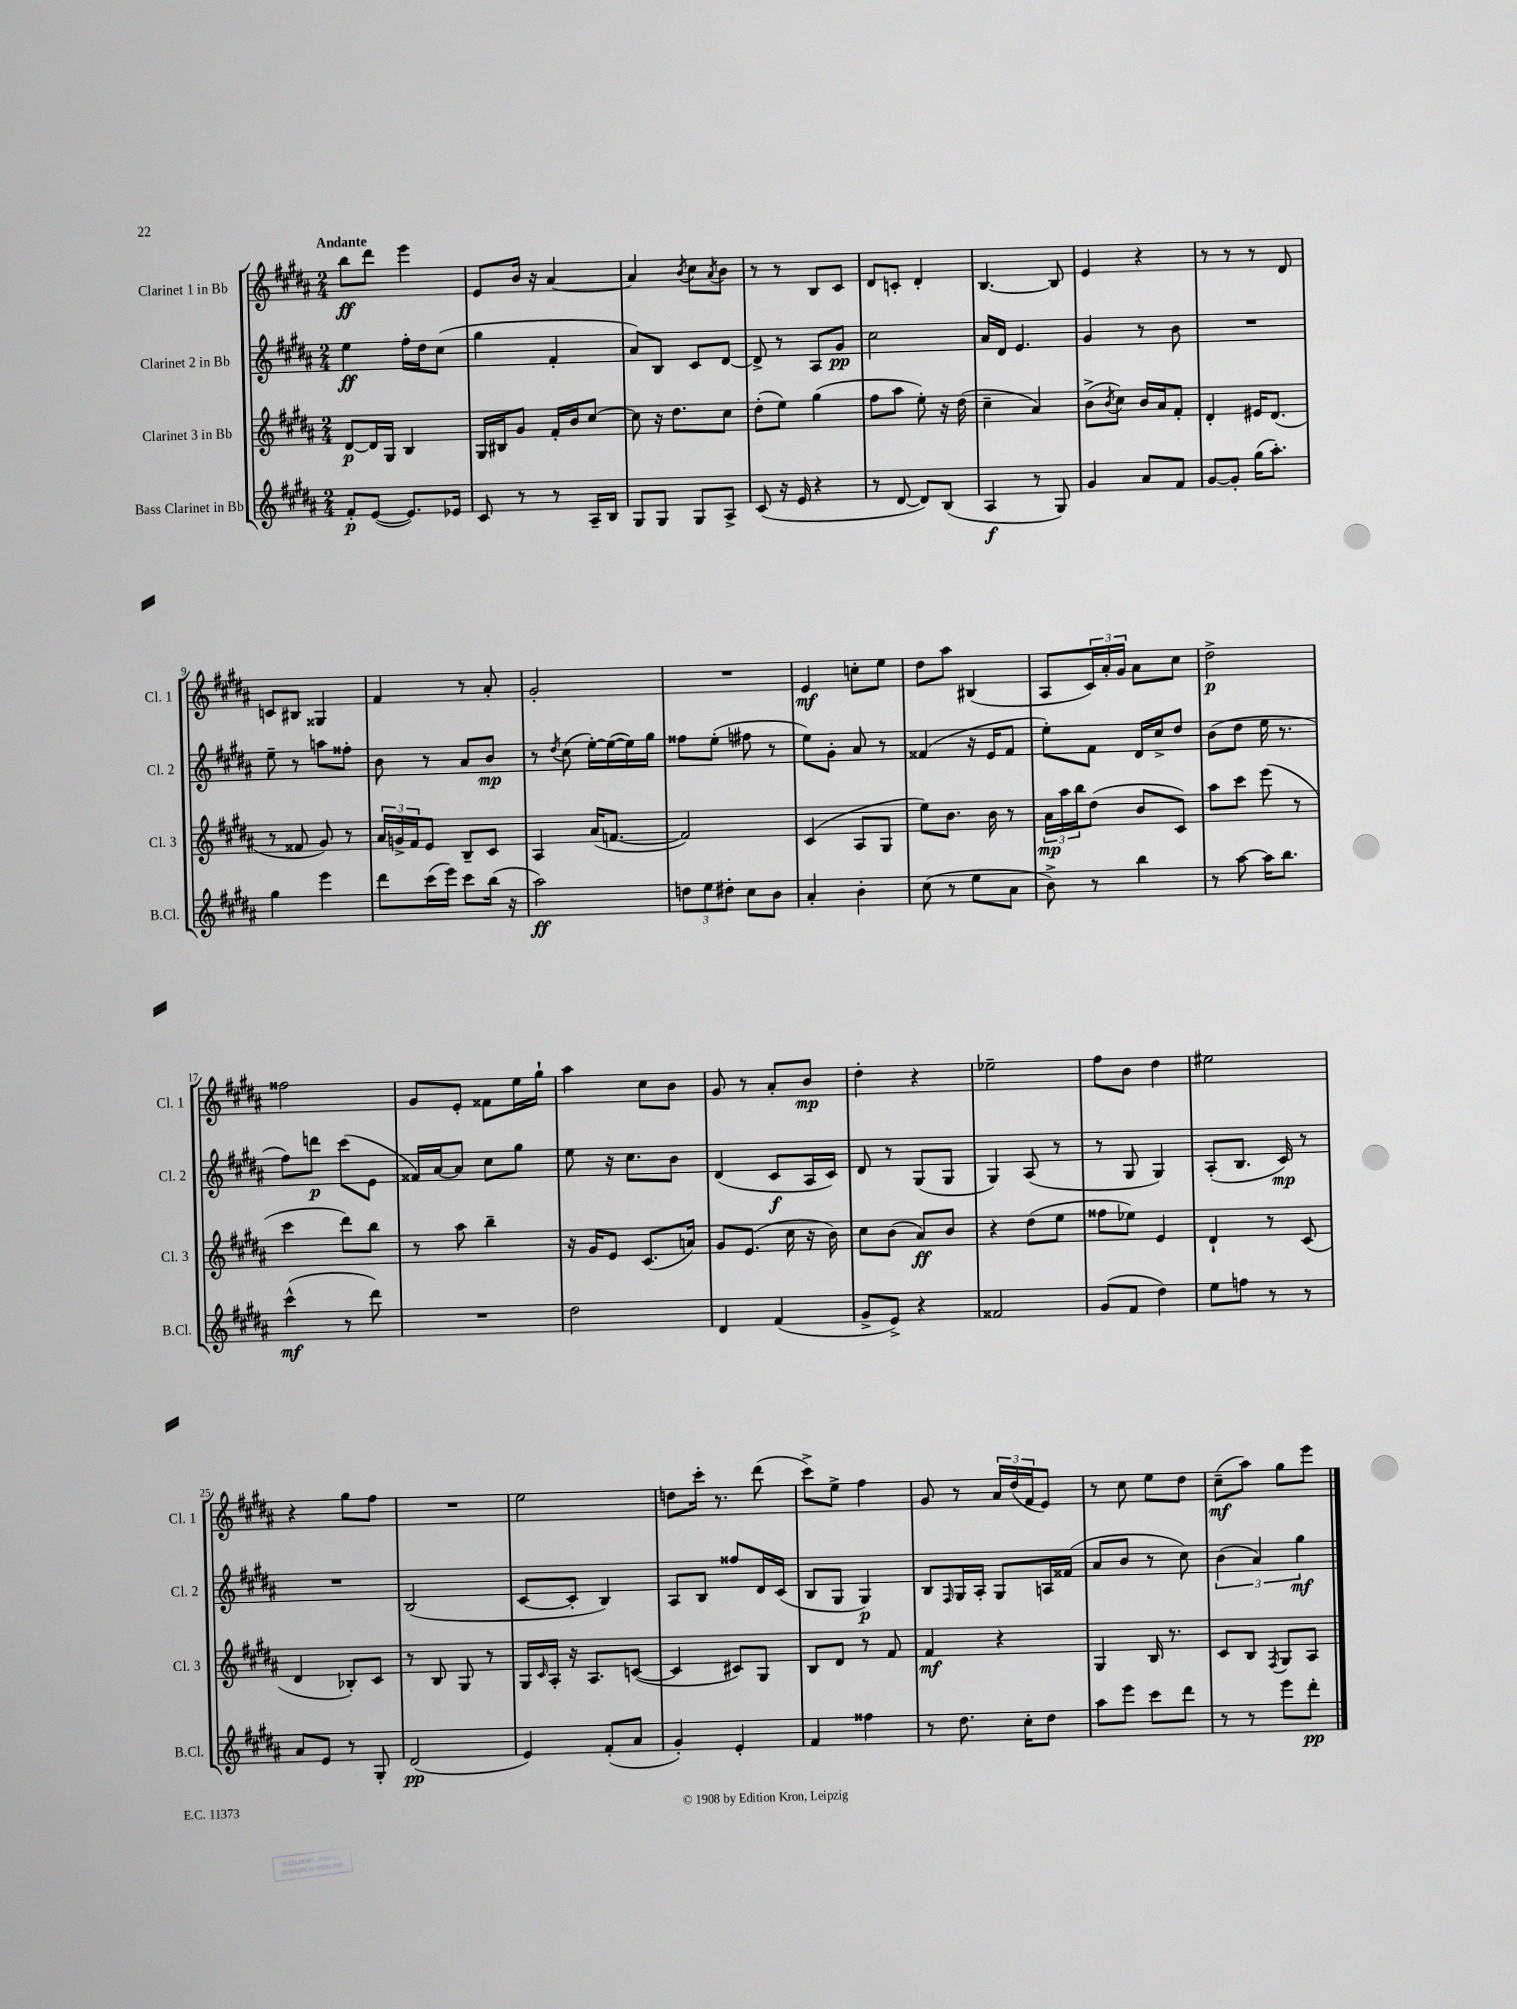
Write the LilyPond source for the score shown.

<<
\new StaffGroup <<
\new Staff = "s0" \with { instrumentName = "Clarinet 1 in Bb" shortInstrumentName = "Cl. 1" } {
    \clef treble \key b \major \numericTimeSignature \time 2/4 \tempo "Andante"
    b''8\ff dis'''8 e'''4 |
    e'8 b'16 r16 ais'4~ |
    ais'4 \acciaccatura { b'8 } cis''8 \acciaccatura { ais'8 } b'8 |
    r8 r8 b8 cis'8 |
    dis'8 c'8-. dis'4-. |
    b4.~ b8 |
    e'4 r4 |
    r8 r8 r8 dis'8 |
    c'8 bis8 gisis4 |
    fis'4 r8 ais'8-. |
    gis'2-. |
    R2 |
    e'4\mf c''8-. e''8 |
    dis''8 ais''8 bis4( |
    ais8 \tuplet 3/2 { cis'16) ais'16-. gis'16 } ais'8 cis''8 |
    dis''2->\p |
    fisis''2 |
    gis'8 e'8-. fisis'8 e''16 gis''16-! |
    ais''4 cis''8 b'8 |
    gis'8 r8 ais'8-. b'8\mp |
    dis''4-. r4 |
    ees''2-- |
    fis''8 b'8 dis''4 |
    eis''2 |
    r4 gis''8 fis''8 |
    R2 |
    e''2 |
    d''8 cis'''16-. r8. dis'''8( |
    cis'''8->) e''8-> fis''4 |
    gis'8 r8 \tuplet 3/2 { ais'16 dis''16( fis'16 } e'8) |
    r8 cis''8 e''8 dis''8 |
    cis''8--\mf( ais''8) gis''8 e'''8 \bar "|." |
}
\new Staff = "s1" \with { instrumentName = "Clarinet 2 in Bb" shortInstrumentName = "Cl. 2" } {
    \clef treble \key b \major \numericTimeSignature \time 2/4
    e''4\ff fis''16-. dis''16 cis''8( |
    gis''4 fis'4-. |
    ais'8) b8 cis'8 dis'8~ |
    dis'8-> r8 ais8 gis'8\pp |
    cis''2 |
    ais'16 dis'16 e'4. |
    gis'4 r8 b'8 |
    R2 |
    e''8-- r8 a''8 fisis''8-. |
    b'8 r8 ais'8 b'8\mp |
    r8 \acciaccatura { dis''8 } cis''8( e''16~-.) e''16~( e''16) gis''16 |
    fisis''8 e''8-.( fis''8 r8 |
    e''8) gis'8-. ais'8 r8 |
    fisis'4( r16 e'16 fisis'8 |
    e''8-.) fis'8 dis'16 cis''16-> dis''8 |
    b'8( dis''8 e''16 r8. |
    fis''8) d'''8\p cis'''8( e'8 |
    fisis'16) ais'16~ ais'8 cis''8 gis''8 |
    e''8 r16 cis''8. b'8 |
    dis'4( cis'8\f ais16 cis'16) |
    dis'8 r8 gis8( gis8 |
    gis4) ais8( r8 |
    r8 gis8 gis4) |
    ais8-.( b8. cis'16\mp) r8 |
    R2 |
    b2( |
    cis'8~ cis'8-. b4) |
    ais8 b8 fisis''8 dis'16 cis'16( |
    b8 gis8 gis4\p) |
    b8 \grace { fis16 } gis16 ais16-. gis8 a16 fisis'16( |
    ais'8 b'8 r8 cis''8) |
    \tuplet 3/2 { b'4( ais'4) gis''4\mf } \bar "|." |
}
\new Staff = "s2" \with { instrumentName = "Clarinet 3 in Bb" shortInstrumentName = "Cl. 3" } {
    \clef treble \key b \major \numericTimeSignature \time 2/4
    dis'8~\p dis'16 gis16 b4 |
    gis16 bis16 gis'8 fis'16-. b'16 cis''8~ |
    cis''8 r16 dis''8. cis''8 |
    dis''8-.( e''8) gis''4( |
    fis''8 ais''8 e''8-.) r16 dis''16( |
    cis''4-- ais'4) |
    b'8->( \acciaccatura { b'8 } cis''8) b'16 ais'16 fis'8-. |
    dis'4-. eis'16 dis'8.( |
    r8 fisis'8 gis'8) r8 |
    \tuplet 3/2 { ais'16 g'16-> fis'16 } e'8 b8-- cis'8 |
    ais4 ais'16( f'8.~ |
    f'2) |
    cis'4( ais8 gis8 |
    e''8) b'8. b'16 r8 |
    \tuplet 3/2 { ais'16\mp ais''16 b''16 } dis''8( b'8 cis'8) |
    ais''8 cis'''8 e'''8( r8 |
    cis'''4 dis'''8) b''8 |
    r8 ais''8 b''4-- |
    r16 gis'16 e'8 cis'8.( a'16) |
    gis'8 e'8.( cis''16 r16 b'16) |
    cis''8 b'8( ais'8\ff) b'8 |
    r4 dis''8( e''8 |
    fisis''8 ees''8) e'4 |
    dis'4-! r8 cis'8( |
    dis'4 bes8-.) cis'8 |
    r8 b8 gis8 r8 |
    gis16 \grace { cis'16 } ais16-. r16 ais8. c'8~( |
    c'4 cis'8) gis8 |
    b8 dis'8 r8 fis'8 |
    fis'4\mf r4 |
    gis4 b16 r8. |
    cis'8 b8 \acciaccatura { fis8 } gis8 ais8 \bar "|." |
}
\new Staff = "s3" \with { instrumentName = "Bass Clarinet in Bb" shortInstrumentName = "B.Cl." } {
    \clef treble \key b \major \numericTimeSignature \time 2/4
    fis'8-.\p e'8~( e'8.) ees'16 |
    cis'8 r8 r8 ais16-- b16 |
    gis8 gis8 gis8 ais8-> |
    cis'8( r16 e'16 r4 |
    r8 dis'8~ dis'8) b8( |
    ais4\f r8 gis8) |
    gis'4 ais'8 fis'8 |
    gis'8~ gis'8-. gis''16( ais''8.-.) |
    gis''4 e'''4 |
    dis'''8 cis'''16( e'''16) cis'''8 b''16( r16 |
    ais''2\ff) |
    \tuplet 3/2 { d''8 e''8 dis''8-. } cis''8 b'8 |
    ais'4-. b'4-. |
    cis''8( r8 e''8 ais'8 |
    b'8->) r8 b''4 |
    r8 ais''8~ ais''16 b''8. |
    cis'''4-^\mf( r8 dis'''8) |
    R2 |
    dis''2 |
    dis'4 fis'4( |
    gis'8-> e'8->) r4 |
    fisis'2 |
    gis'8( fis'8 dis''4) |
    e''8 f''8 r8 r8 |
    ais'8 e'8 r8 gis8-. |
    dis'2\pp( |
    e'4) fis'8-.( ais'8 |
    gis'4-.) e'4-. |
    fis'4 fisis''4 |
    r8 dis''8. cis''16-. dis''8 |
    ais''8 e'''8 cis'''8 dis'''8 |
    r8 r8 e'''8 dis'''8-.\pp \bar "|." |
}
>>
>>
